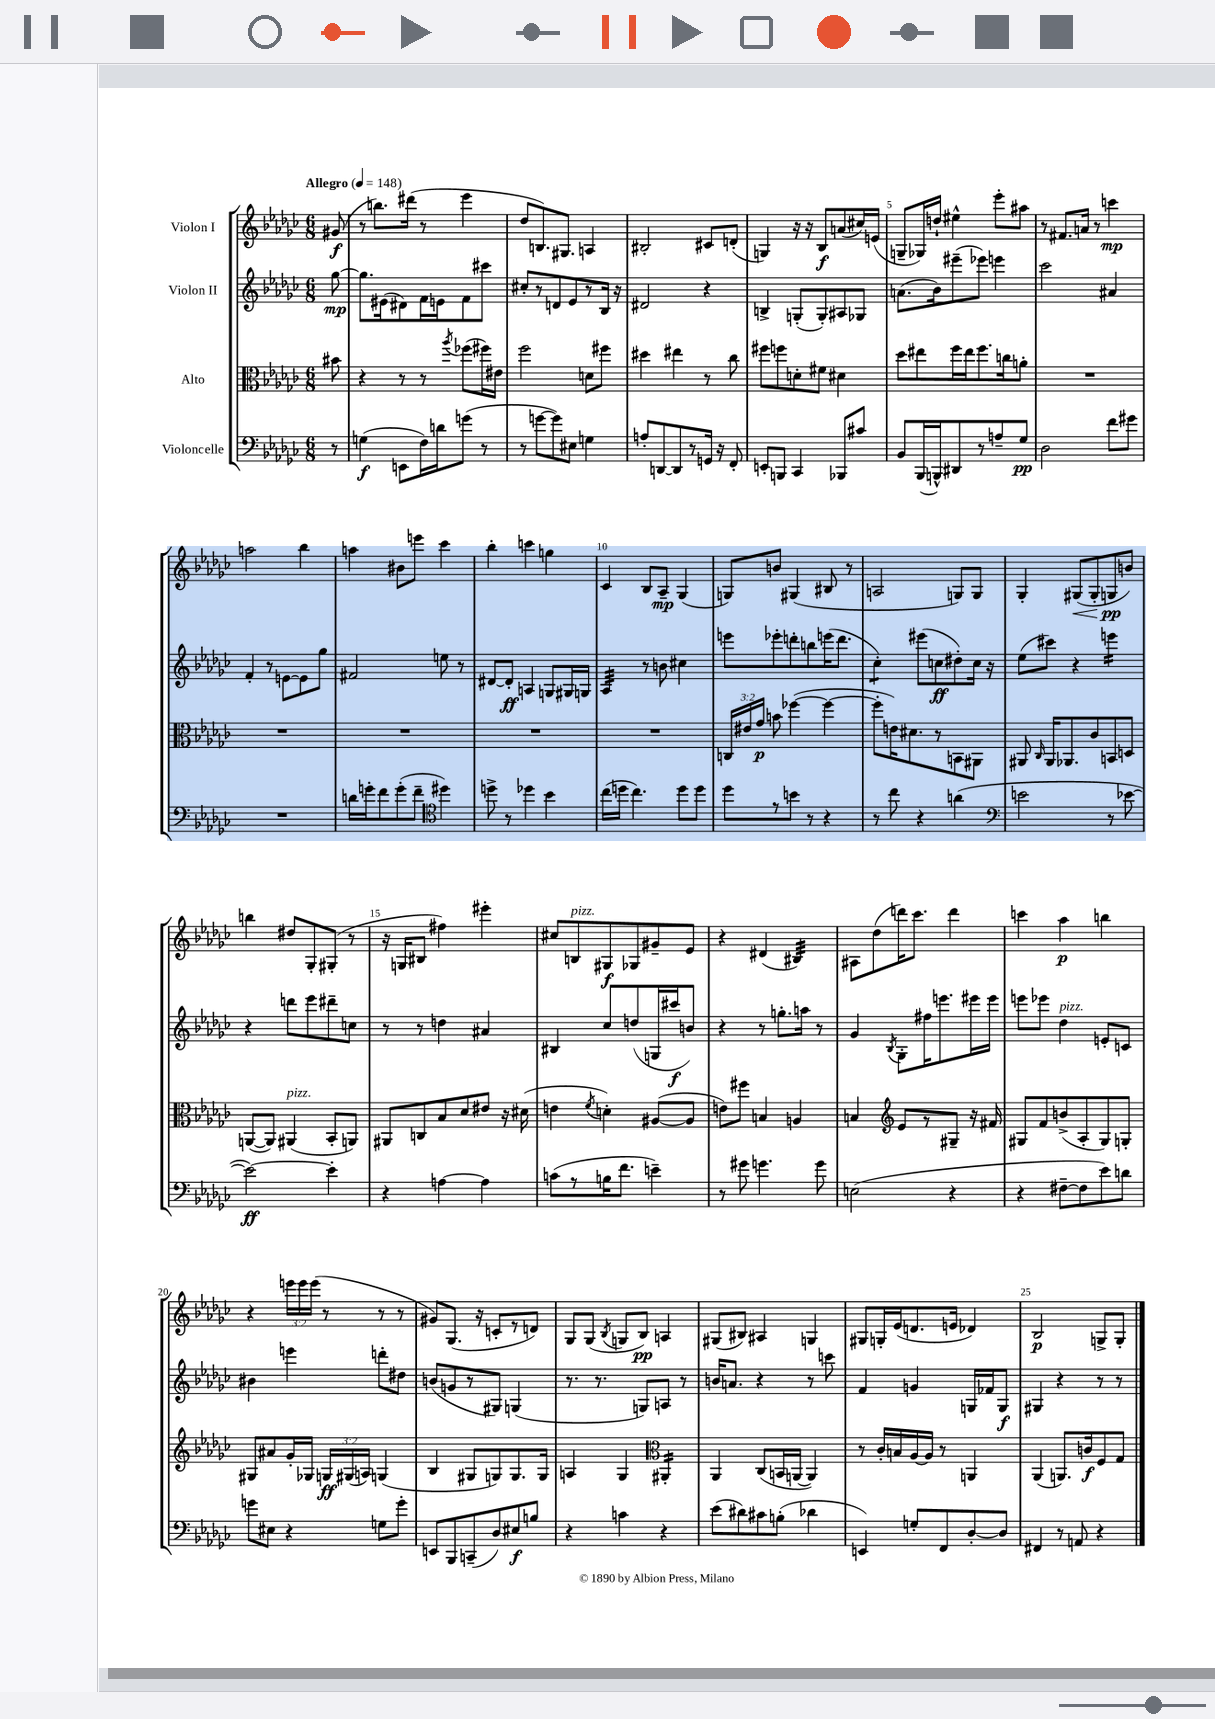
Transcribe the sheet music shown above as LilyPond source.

<<
\new StaffGroup <<
\new Staff = "s0" \with { instrumentName = "Violon I" } {
    \clef treble \key ges \major \numericTimeSignature \time 6/8 \override Staff.TupletNumber.text = #tuplet-number::calc-fraction-text \partial 8 \tempo "Allegro" 4 = 148
    \autoBeamOff gis'8\f( |
    r8 b''8.[) dis'''16]( r8 ees'''4 |
    des''8[ b8.) gis8.] a4 |
    bis2-. cis'8[ d'8]-.( |
    g4) r16 r16 bes8[\f a'8( cis''16) e'16]( |
    g8[-- ges16) d''16]-! eis''4-^ ees'''8[-. ais''8] |
    r8 fis'8.[ a'16] r8 c'''4\mp |
    a''2 bes''4 |
    a''4 bis'8[ e'''8] ces'''4 |
    bes''4-. c'''4 g''4 |
    ces'4 bes8[ aes8]--\mp ges4( |
    g8[) b'8] gis4( bis8 r8 |
    a2 g8[) g8] |
    ges4-. gis8[\<( gis8-. g8\pp\! b'8]) |
    b''4 dis''8[ ges8-. gis8]-.( r8 |
    r16 g16[ bis8] fis''4) eis'''4-. |
    cis''8[ b8^\markup { \italic "pizz." } gis8\f ges8 gis'8-- ees'8] |
    r4 dis'4( bis4:32) |
    ais8[ des''8( d'''16) ces'''8.] d'''4 |
    c'''4 aes''4\p b''4 |
    r4 \tuplet 3/2 { e'''16[ e'''16 e'''16]( } r8 r8 r8 |
    gis'8[) ges8.]( r16 c'8[-. r8 d'8]) |
    ges8[ ges8]( \acciaccatura { bes8 } g8[ bes8]\pp) a4 |
    gis8[( bis8]) ais4 g4 |
    gis8[ g16-. ees'16( d'8. e'16] des'4) |
    bes2\p g8[-> g8]-. \bar "|." |
}
\new Staff = "s1" \with { instrumentName = "Violon II" } {
    \clef treble \key ges \major \numericTimeSignature \time 6/8 \partial 8
    \autoBeamOff ges''8~\mp |
    ges''8.[ eis'16( dis'8) f'16 e'16 f'8 cis'''8] |
    cis''8[-. r8 d'8 ees'8 r8 bes16] r16 |
    dis'2 r4 |
    b4-> g8[-.( g8-.) ais8 ges8] |
    a'8.[( bes'16) eis'''8--( ees'''8]) e'''4 |
    ces'''2 ais'4 |
    f'4-. r8 e'8[~ e'8 ges''8] |
    fis'2 e''8 r8 |
    dis'8[~ dis'8]-.\ff a4 g8[ gis16 g16] |
    aes4:32 r8 b'8 cis''4 |
    e'''8[ ees'''8-. d'''8-. b''8 e'''16( d'''8.] |
    ces''4:8-.) eis'''8[( c''8\ff dis''8-.) c''16] r16 |
    ees''8[( cis'''8]) r4 e'''4:16 |
    r4 d'''8[ ees'''8 dis'''8-- c''8] |
    r8 r8 d''4 ais'4 |
    bis4 ces''8[ d''8( g16 cis'''16\f b'8]) |
    r4 r8 g''8.[-. a''16] r8 |
    ges'4 \acciaccatura { bes8 } ges8[-. fis''16 e'''8. eis'''16 eis'''16] |
    e'''8[ ees'''8] des''4^\markup { \italic "pizz." } e'8[-. c'8] |
    bis'4 e'''4 d'''8[-. dis''8] |
    b'8[( g'8 r8 gis8]) g4( |
    r8. r8. g8[) a8] r8 |
    b'16[ a'8.] r4 r8 c'''8 |
    f'4 g'4 g16[ fes'16 g8]\f |
    gis4 r4 r8 r8 \bar "|." |
}
\new Staff = "s2" \with { instrumentName = "Alto" } {
    \clef alto \key ges \major \numericTimeSignature \time 6/8 \override Staff.TupletNumber.text = #tuplet-number::calc-fraction-text \partial 8
    \autoBeamOff bis'8 |
    r4 r8 r8 \acciaccatura { aes''8 } fes''8[( fis''16) eis'16] |
    f''2 d'8[ fis''8] |
    dis''4 eis''4 r8 ces''8 |
    fis''8[ f''8 d'8-. fis'8] dis'4 |
    des''8[ eis''8 f''16 eis''16 f''8. c''16 a'8]-. |
    R2. |
    R2. |
    R2. |
    R2. |
    R2. |
    \tuplet 3/2 { c16[ eis'16 ges'16]\p } b'8 fes''4~( fes''4~ |
    fes''8[-. e'16) dis'8. r8 b,8 ais,8] |
    ais,8 \grace { ces16 } ais,16[ aes,8. ces'8 b,8 d8] |
    a,8[~( a,8]) ais,4^\markup { \italic "pizz." }( bes,8[-. a,8]) |
    ais,8[ c8 bes8 des'8 eis'8] r16 dis'16( |
    e'4 \acciaccatura { f'8 } d'4-.) ais8[~( ais8] |
    e'8[) fis''8] b4 a4 |
    b4 \clef treble ees'8[ r8 gis8]-- r16 fis'16 |
    gis8[ f'8 b'8->( aes8-. gis8) g8]-. |
    gis8[ ais'8 ges'16-. ges16] \tuplet 3/2 { g16[\ff gis16( a16]) } g4( |
    bes4 gis8[ g8) g8. g16] |
    a4 ges4 \clef alto ais,4:16-. |
    aes,4 ces8[( b,16 a,16]~ a,4) |
    r8 ces'16[-. b16 aes16~ aes16] r8 a,4 |
    aes,4( a,8.[) c'16\f f8 ges8] \bar "|." |
}
\new Staff = "s3" \with { instrumentName = "Violoncelle" } {
    \clef bass \key ges \major \numericTimeSignature \time 6/8 \partial 8
    \autoBeamOff r8 |
    g4\f( e,8[ f16) d'16 g'8]( r8 |
    r8 g'8[~ g'8) eis8] g4 |
    a8[-. d,8~ d,8 r8 g,16] r16 f,8-. |
    e,8[-. b,,8] ces,4 bes,,8[ cis'8] |
    bes,8[ bes,,16( b,,16-^) dis,8 r8 a8-- ges8]\pp |
    des2 f'8[ gis'8] |
    R2. |
    d'16[ g'16-. f'8 g'8-.( f'8]-- \clef tenor dis''4) |
    d''8-> r8 des''4 bes'4 |
    ces''16[( d''16] ces''4.) d''8[ d''8] |
    des''8[ r8 b'8] r8 r4 |
    r8 ces''8 r4 a'4( |
    \clef bass e'2 r8 ees'8~ |
    ees'2~\ff) ees'4-. |
    r4 a4~ a4 |
    c'8[( r8 b16 f'8.] e'4--) |
    r8 gis'8 g'4. g'8 |
    e2( r4 |
    r4 fis8[~-- fis8 ees'8) d'8] |
    g'8[ eis8] r4 g8[ g'8]-. |
    e,8[ bes,,8 c,8--( des8) eis8\f b8] |
    r4 c'4 r4 |
    ees'8[( dis'8) cis'8 b8]-.( des'4 |
    e,4) g8[-. f,8 des8~-. des8] |
    fis,4 r8 a,8 r4 \bar "|." |
}
>>
>>
\layout { \context { \Score \override BarNumber.break-visibility = ##(#f #t #t) barNumberVisibility = #(every-nth-bar-number-visible 5) } }
